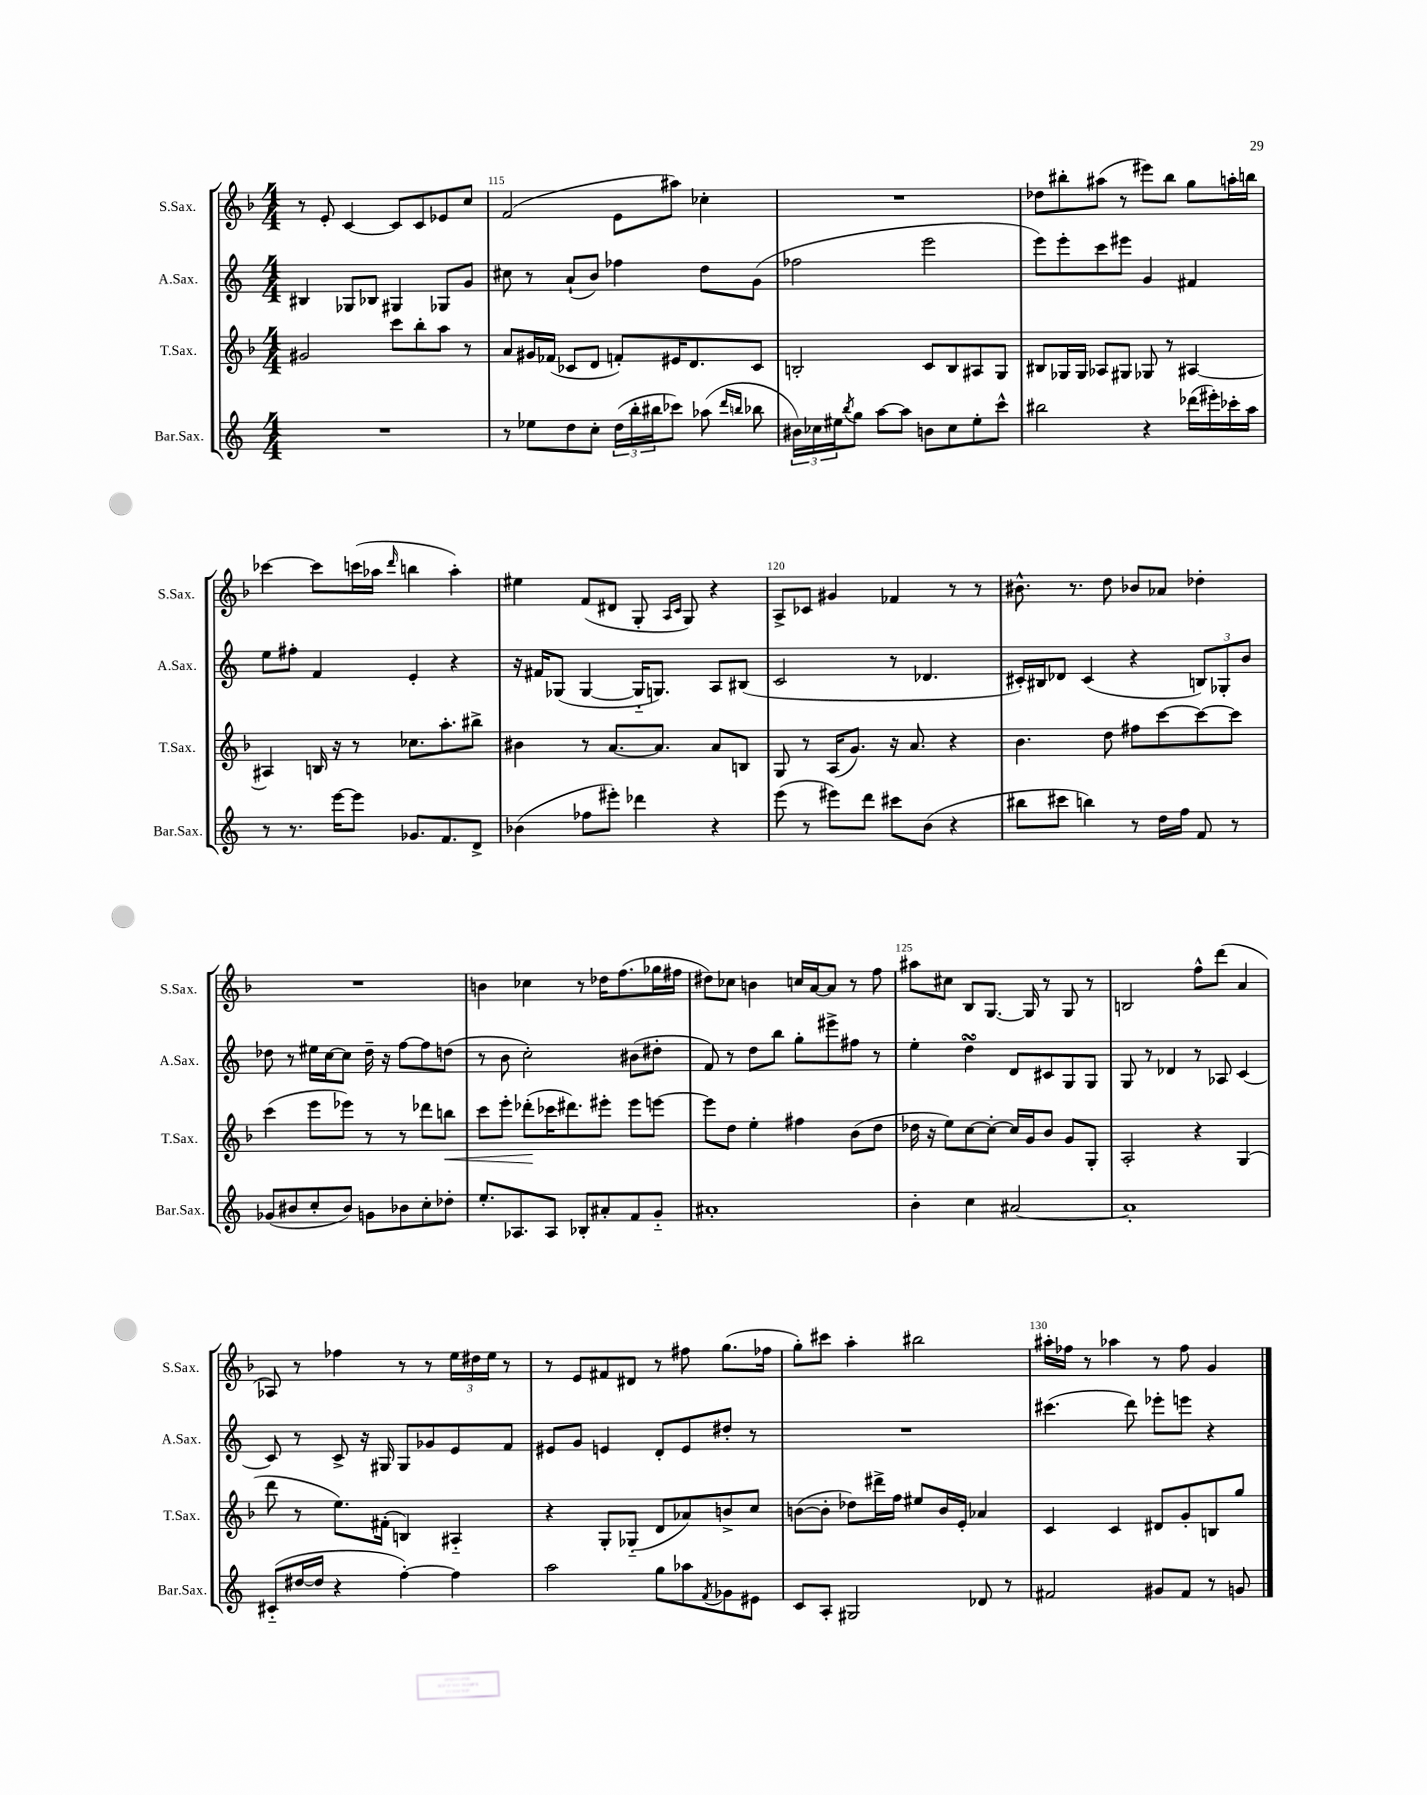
<<
\new StaffGroup <<
\new Staff = "s0" \with { instrumentName = "S.Sax." shortInstrumentName = "S.Sax." } {
    \clef treble \key f \major \numericTimeSignature \time 4/4
    r8 e'8-. c'4~ c'8 c'8 ees'8 c''8 |
    f'2( e'8 ais''8) ces''4-. |
    R1 |
    des''8 bis''8-. ais''8( r8 eis'''8) bis''8 g''8 a''16-. b''16 |
    ces'''4~ ces'''8 c'''16( aes''16 \grace { d'''16 } b''4 aes''4-.) |
    eis''4 f'8( dis'8 g8-. \grace { a16 c'16 } g8) r4 |
    a8-> ces'8 gis'4 fes'4 r8 r8 |
    bis'8.-^ r8. d''8 bes'8 aes'8 des''4-. |
    R1 |
    b'4 ces''4 r8 des''16 f''8.( ges''16 fis''16 |
    dis''8) ces''8 b'4 c''16 a'16~ a'8 r8 f''8 |
    ais''8 cis''8 bes8 g8.~ g16 r8 g8 r8 |
    b2 f''8-^ d'''8( a'4 |
    aes8) r8 fes''4 r8 r8 \tuplet 3/2 { e''16 dis''16 e''16 } r8 |
    r8 e'8 fis'8 dis'8 r8 fis''8 g''8.( fes''16 |
    g''8-.) cis'''8 a''4-. bis''2 |
    ais''16-. fes''16 r8 aes''4 r8 fes''8 g'4 \bar "|." |
}
\new Staff = "s1" \with { instrumentName = "A.Sax." shortInstrumentName = "A.Sax." } {
    \clef treble \key c \major \numericTimeSignature \time 4/4
    bis4 ges8 bes8 gis4 ges8 g'8 |
    cis''8 r8 a'8-!( b'8) fes''4 d''8 g'8( |
    fes''2 e'''2 |
    e'''8) e'''8-. c'''8 eis'''8 g'4 fis'4 |
    e''8 fis''8-. f'4 e'4-. r4 |
    r16 fis'16 ges8( ges4~ ges16-_ g8.) a8 bis8( |
    c'2 r8 des'4. |
    cis'16-.) bis16 des'8 cis'4( r4 \tuplet 3/2 { b8) ges8-. b'8 } |
    des''8 r8 eis''16 c''16~ c''8 des''16-- r16 f''8~ f''8 d''8( |
    r8 b'8 c''2-.) bis'8( dis''8-. |
    f'8) r8 d''8 b''8 g''8-. eis'''8-> fis''8 r8 |
    e''4-. d''4\turn d'8 cis'8 g8 g8 |
    g8 r8 des'4 r8 aes8 c'4~ |
    c'8 r8 c'8-> r16 gis16 gis8 ges'8 e'8 f'8 |
    eis'8 g'8 e'4 d'8-. e'8 dis''8-. r8 |
    R1 |
    cis'''4.( d'''8) ees'''8-. e'''8 r4 \bar "|." |
}
\new Staff = "s2" \with { instrumentName = "T.Sax." shortInstrumentName = "T.Sax." } {
    \clef treble \key f \major \numericTimeSignature \time 4/4
    gis'2 c'''8 bes''8-. a''8 r8 |
    a'8 gis'16 fes'16( ces'8 d'8 f'8-.) eis'16 d'8. ces'8 |
    b2-. c'8 b8 ais8 g8 |
    bis8 ges16 ges16 aes8 gis8 ges8 r8 ais4~ |
    ais4 b16 r16 r8 ces''8. a''8.-. bis''8-> |
    bis'4 r8 a'8.~ a'8. a'8 b8 |
    g8 r8 a16( g'8.) r16 a'8. r4 |
    bes'4. d''8 fis''8 c'''8~ c'''8~ c'''8 |
    c'''4( e'''8 ees'''8) r8 r8 des'''8 b''8\< |
    c'''8 e'''8-. des'''8-.\!( ces'''16 dis'''8.) eis'''8-. eis'''8 e'''8~ |
    e'''8 d''8 e''4-. fis''4 bes'8( d''8 |
    des''16 r16 e''8) c''8~ c''8~-. c''16 g'16 bes'8 g'8 g8-. |
    a2-. r4 g4( |
    d'''8 r8 e''8.) fis'16-.( b4) ais4-_ |
    r4 g8-. ges8-_( d'8 aes'8) b'8-> c''8 |
    b'8~( b'8-. des''8) dis'''16-> f''16 eis''8 b'16 e'16-. aes'4 |
    c'4 c'4 dis'8 g'8-. b8 g''8 \bar "|." |
}
\new Staff = "s3" \with { instrumentName = "Bar.Sax." shortInstrumentName = "Bar.Sax." } {
    \clef treble \key c \major \numericTimeSignature \time 4/4
    R1 |
    r8 ees''8 d''8 c''8-. \tuplet 3/2 { d''16( b''16-. bis''16 } ces'''8) aes''8( \grace { d'''16 b''16 } bes''8 |
    \tuplet 3/2 { bis'16) ces''16 eis''16 } \acciaccatura { b''8 } g''8 a''8~ a''8 b'8 ces''8 eis''8-. c'''8-^ |
    bis''2 r4 des'''16( eis'''16-.) ces'''16-. a''16 |
    r8 r8. e'''16~ e'''8 ges'8. f'8. d'8-> |
    bes'4( fes''8 eis'''8-.) des'''4 r4 |
    e'''8( r8 eis'''8) d'''8 cis'''8 b'8( r4 |
    bis''8 cis'''8 b''4) r8 d''16 f''16 f'8 r8 |
    ges'8( bis'8 c''8-. bis'8) g'8 bes'8 c''8-. des''8-. |
    e''8.-. aes8. aes8 bes8-. ais'8-. f'8 g'8-_ |
    ais'1-. |
    b'4-. c''4 ais'2~ |
    ais'1-. |
    cis'8-_( dis''16~ dis''16 r4 f''4~-.) f''4 |
    a''2 g''8 aes''8 \acciaccatura { f'8 } ges'8 eis'8 |
    c'8 a8-. gis2 des'8 r8 |
    fis'2 gis'8 fis'8 r8 g'8 \bar "|." |
}
>>
>>
\layout { \context { \Score currentBarNumber = #114 \override BarNumber.break-visibility = ##(#f #t #t) barNumberVisibility = #(every-nth-bar-number-visible 5) } }
